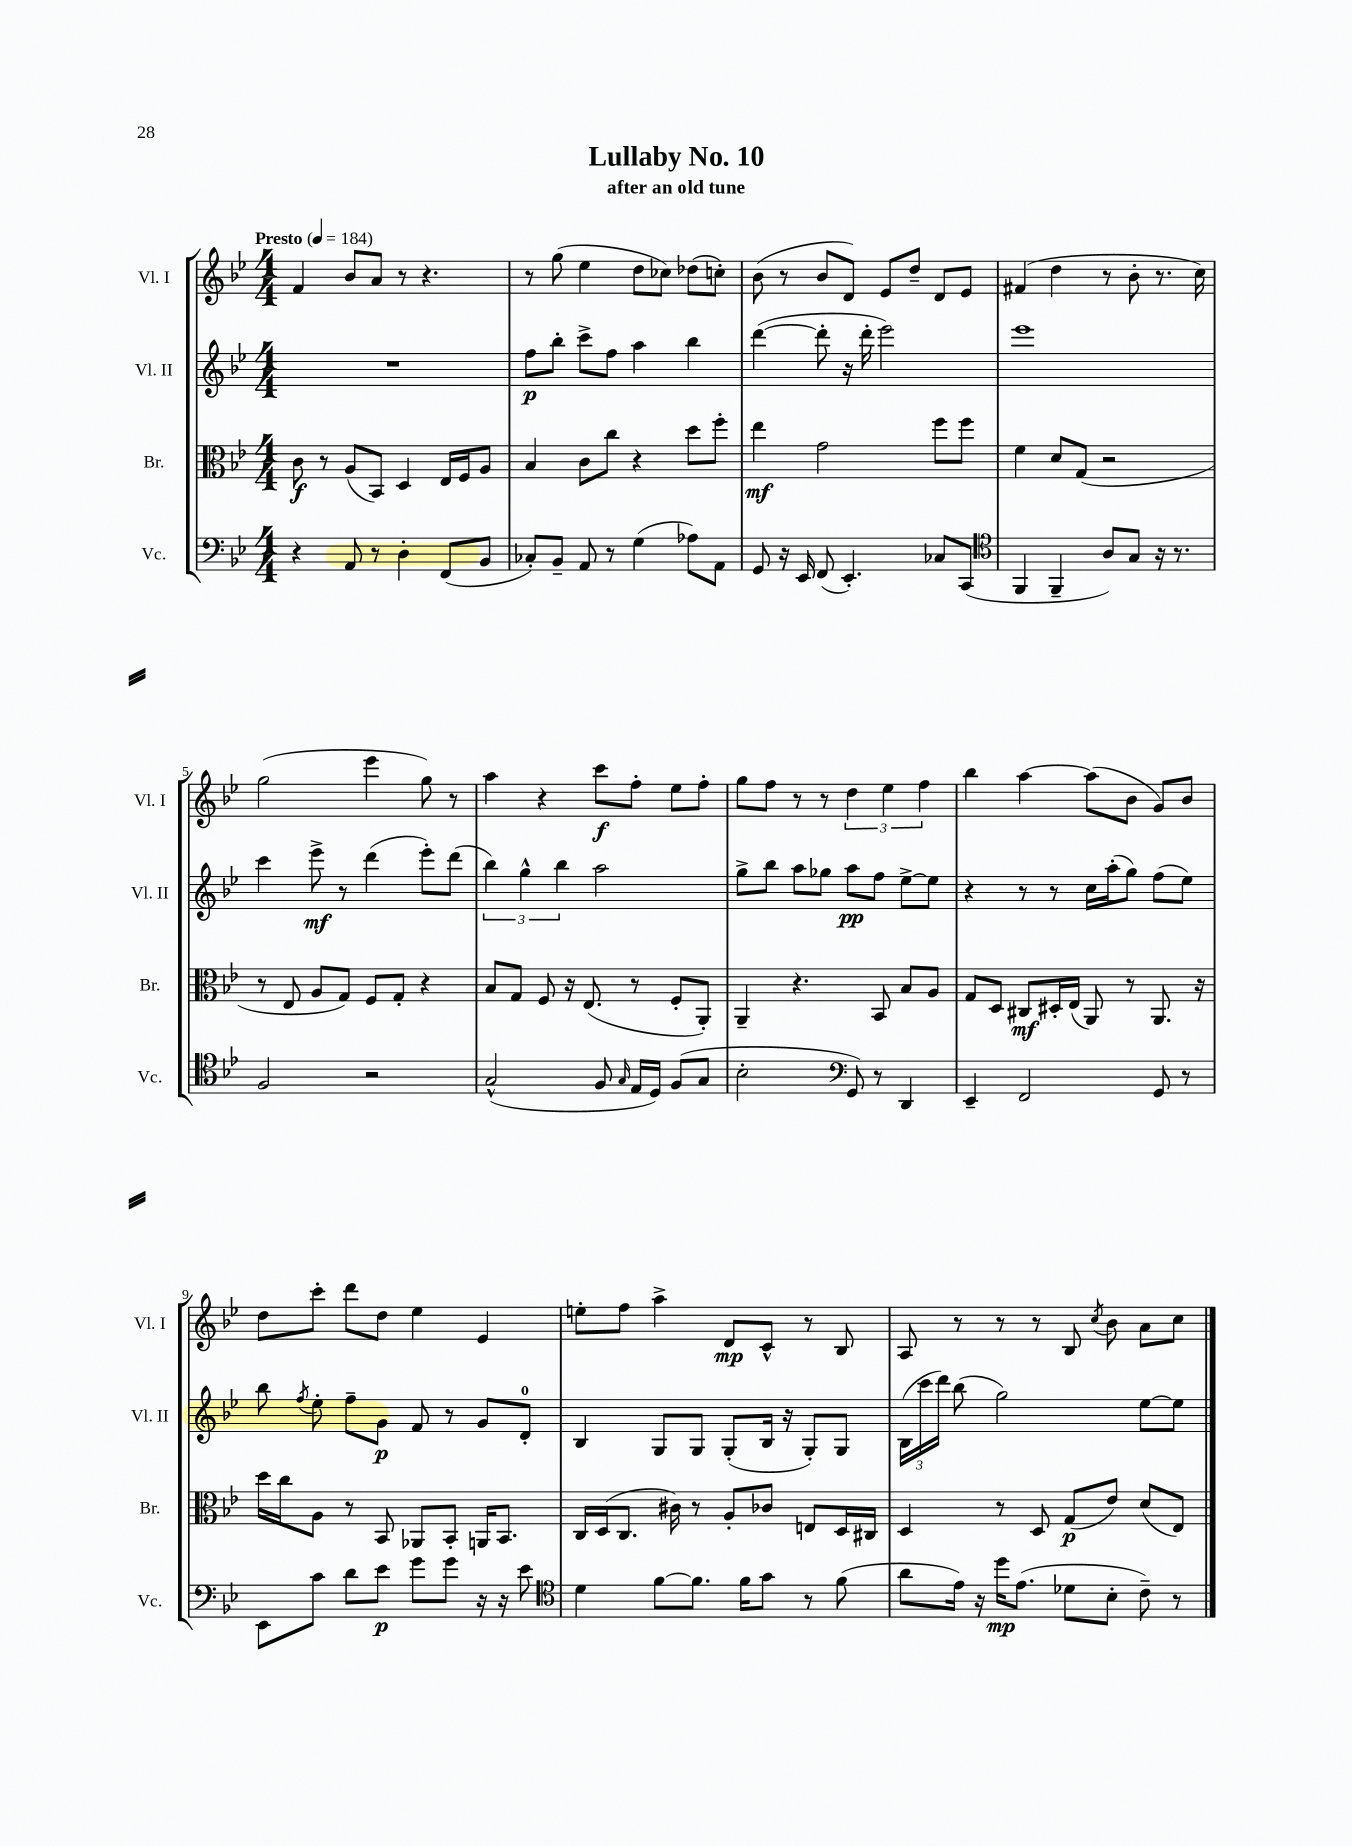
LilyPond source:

\header { title = "Lullaby No. 10" subtitle = "after an old tune" }
<<
\new StaffGroup <<
\new Staff = "s0" \with { instrumentName = "Vl. I" shortInstrumentName = "Vl. I" } {
    \clef treble \key bes \major \numericTimeSignature \time 4/4 \tempo "Presto" 4 = 184
    \autoBeamOff f'4 bes'8[ a'8] r8 r4. |
    r8 g''8( ees''4 d''8[ ces''8]) des''8[( c''8]-.) |
    bes'8( r8 bes'8[ d'8]) ees'8[ d''8]-- d'8[ ees'8] |
    fis'4( d''4 r8 bes'8-. r8. c''16) |
    g''2( ees'''4 g''8) r8 |
    a''4 r4 c'''8[\f f''8]-. ees''8[ f''8]-. |
    g''8[ f''8] r8 r8 \tuplet 3/2 { d''4 ees''4 f''4 } |
    bes''4 a''4~ a''8[( bes'8] g'8[) bes'8] |
    d''8[ c'''8]-. d'''8[ d''8] ees''4 ees'4 |
    e''8[-. f''8] a''4-> d'8[\mp c'8]-^ r8 bes8 |
    a8 r8 r8 r8 bes8 \acciaccatura { c''8 } bes'8 a'8[ c''8] \bar "|." |
}
\new Staff = "s1" \with { instrumentName = "Vl. II" shortInstrumentName = "Vl. II" } {
    \clef treble \key bes \major \numericTimeSignature \time 4/4
    \autoBeamOff R1 |
    f''8[\p bes''8]-. c'''8[-> f''8] a''4 bes''4 |
    d'''4~( d'''8-. r16 d'''16-. ees'''2) |
    ees'''1 |
    c'''4 ees'''8->\mf r8 d'''4( ees'''8[-.) d'''8]( |
    \tuplet 3/2 { bes''4) g''4-^ bes''4 } a''2 |
    g''8[-> bes''8] a''8[ ges''8] a''8[\pp f''8] ees''8[~-> ees''8] |
    r4 r8 r8 c''16[ a''16-.( g''8]) f''8[( ees''8]) |
    bes''8 \acciaccatura { f''8 } ees''8-. f''8[-- g'8]\p f'8 r8 g'8[ d'8]-0-. |
    bes4 g8[ g8] g8[-.( bes16] r16 g8[-.) g8] |
    \tuplet 3/2 { bes16[( c'''16 d'''16]) } bes''8( g''2) ees''8[~ ees''8] \bar "|." |
}
\new Staff = "s2" \with { instrumentName = "Br." shortInstrumentName = "Br." } {
    \clef alto \key bes \major \numericTimeSignature \time 4/4
    \autoBeamOff c'8\f r8 a8[( bes,8]) d4 ees16[ f16 a8] |
    bes4 c'8[ c''8] r4 d''8[ f''8]-. |
    ees''4\mf g'2 f''8[ f''8] |
    f'4 d'8[ g8]( r2 |
    r8 ees8 a8[ g8]) f8[ g8]-. r4 |
    bes8[ g8] f8 r16 ees8.( r8 f8[-. a,8]-.) |
    a,4-- r4. bes,8 bes8[ a8] |
    g8[ d8] cis8[\mf dis16-. ees16]( a,8) r8 a,8. r16 |
    d''16[ c''16 a8] r8 bes,8 aes,8[ bes,8]-. a,16[ bes,8.] |
    c16[ d16( c8.] cis'16) r8 a8[-. ces'8] e8[ d16 cis16] |
    d4 r8 d8 g8[\p( ees'8]) d'8[( ees8]) \bar "|." |
}
\new Staff = "s3" \with { instrumentName = "Vc." shortInstrumentName = "Vc." } {
    \clef bass \key bes \major \numericTimeSignature \time 4/4
    \autoBeamOff r4 a,8 r8 d4-. f,8[( bes,8] |
    ces8[-.) bes,8]-- a,8 r8 g4( aes8[) a,8] |
    g,8 r16 ees,16 f,8( ees,4.-.) ces8[ c,8]( |
    \clef tenor f,4 f,4-- a8[) g8] r16 r8. |
    f2 r2 |
    g2-^( f8 \grace { g16 } ees16[ d16]) f8[( g8] |
    bes2-. \clef bass g,8) r8 d,4 |
    ees,4-- f,2 g,8 r8 |
    ees,8[ c'8] d'8[ ees'8]\p g'8[ g'8] r16 r16 ees'8 |
    \clef tenor d'4 f'8[~ f'8.] f'16[ g'8] r8 f'8( |
    a'8[ ees'16]) r16 d''16[\mp ees'8.]( des'8[ bes8]-. c'8--) r8 \bar "|." |
}
>>
>>
